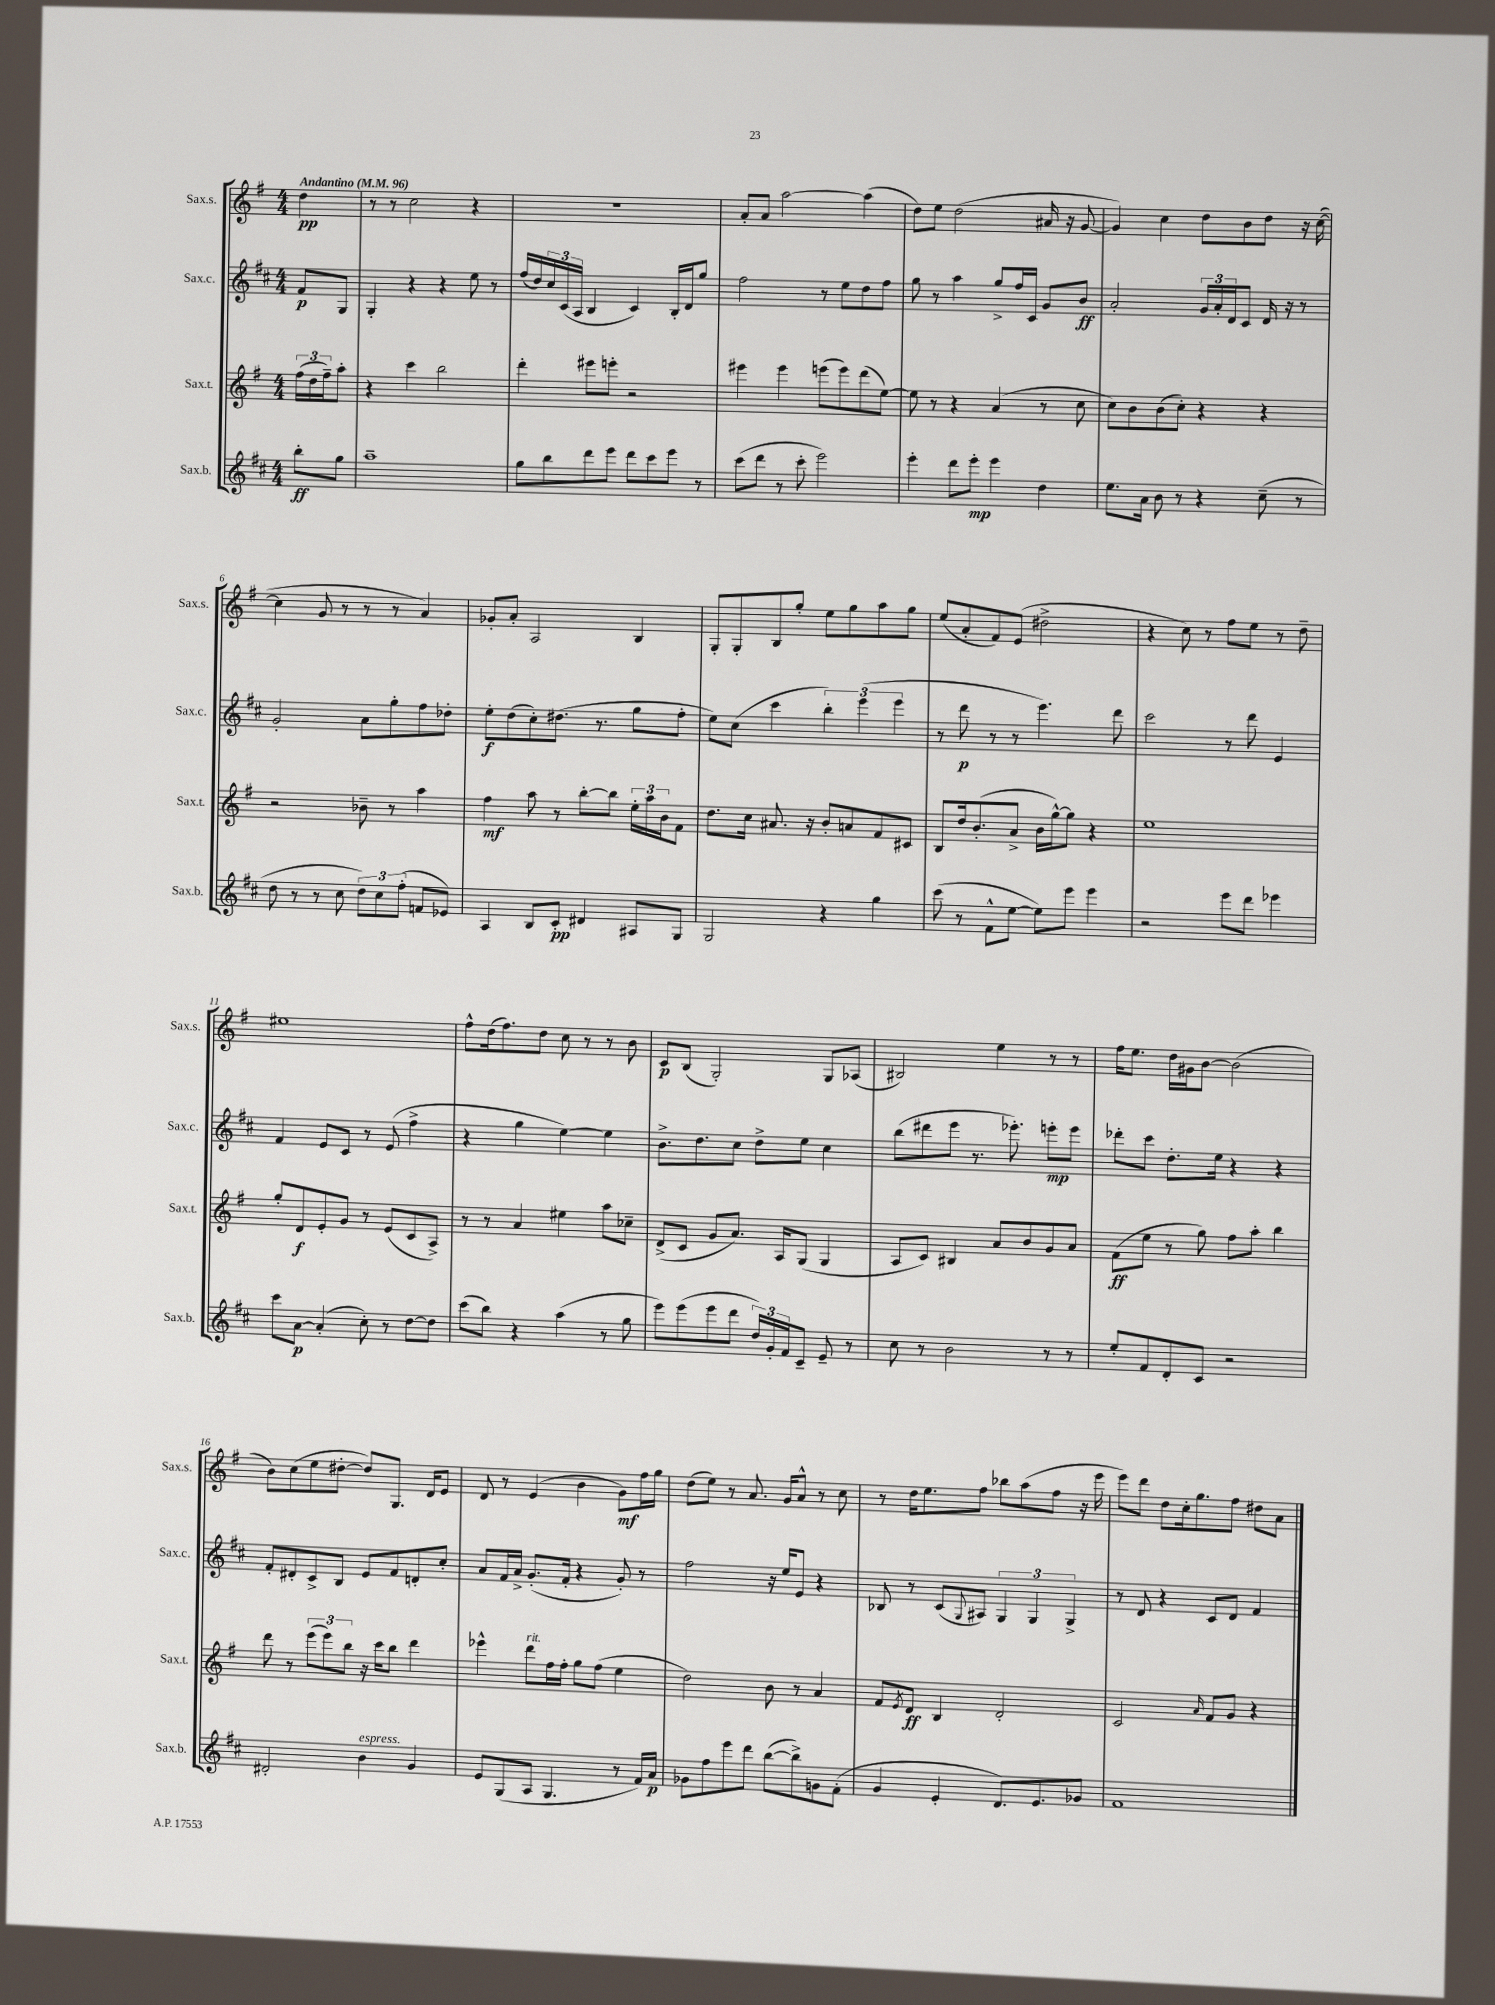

**kern	**kern	**kern	**kern
*staff4	*staff3	*staff2	*staff1
*clefG2	*clefG2	*clefG2	*clefG2
*k[f#c#]	*k[f#]	*k[f#c#]	*k[f#]
*M4/4	*M4/4	*M4/4	*M4/4
*MM96	*MM96	*MM96	*MM96
8bb'	(24ff#	8f#	4dd
.	24dd	.	.
.	24ff#~)	.	.
8gg	8aa'	8G	.
=	=	=	=
1aa~	4r	4G'	8r
.	.	.	8r
.	4ccc	4r	2cc
.	2bb	4r	.
.	.	8ee	4r
.	.	8r	.
=	=	=	=
8gg	4ddd'	(16ff#	1r
.	.	16dd)	.
8bb	.	24cc#	.
.	.	(24c#	.
.	.	24A	.
8ddd	8eee#	4B	.
8eee	8eee'	.	.
8ddd	2r	4c#)	.
8ccc#	.	.	.
8eee	.	16B'	.
.	.	16d	.
8r	.	8gg	.
=	=	=	=
(8ccc#	4eee#	2ff#	8a'
8ddd	.	.	8a
8r	4eee#	.	[2aa
8ccc#'	.	.	.
2eee)	(8eee	8r	.
.	8eee)	8ee	.
.	(8ddd	8dd	(4aa]
.	[8ee)	8ff#	.
=	=	=	=
4eee'	8ee]	8gg	8dd)
.	8r	8r	8ee
8ddd	4r	4aa	(2dd
8eee'	.	.	.
4eee	(4a	8gg^	.
.	.	16ff#	.
.	.	16c#	.
4dd	8r	8g	16a#
.	.	.	16r
.	8cc	8b	[8g
=	=	=	=
8.ee	8cc)	2a'	4g])
.	8b	.	.
16a	.	.	.
8b	(8b	.	4cc
8r	8cc')	.	.
4r	4r	24g	8dd
.	.	24a'	.
.	.	24d	.
.	.	8c#	8b
(8cc#~	4r	16d	8dd
.	.	16r	.
8r	.	8r	16r
.	.	.	([16cc
=	=	=	=
8dd	2r	2g'	4cc]
8r	.	.	.
8r	.	.	8g
8cc#	.	.	8r
12dd)	8b-~	8a	8r
12cc#	.	.	.
.	8r	8gg'	8r
(12ff#'	.	.	.
8f	4aa	8ff#	4a)
8e-)	.	8dd-'	.
=	=	=	=
4A	4ff#	8ee'	8g-'
.	.	(8dd	8a'
8B	8aa	8cc#')	2A
8c#'	8r	(8.dd#	.
4d#	[8bb'	.	.
.	.	8.r	.
.	8bb]	.	.
8A#	24ee'	8gg	4B
.	24aa	.	.
.	24b	.	.
8G	8f#	8ff#'	.
=	=	=	=
2G	8.dd	8ee)	8G'
.	.	(8cc#	8G'
.	16cc	.	.
.	8.a#	4ccc#	8B
.	.	.	8gg'
.	16r	.	.
4r	8b'	6bb')	8ee
.	8a	.	8gg
.	.	(6eee	.
4gg	8f#	.	8aa
.	.	6eee	.
.	8c#	.	8gg
=	=	=	=
(8ccc#	8B	8r	(8ee
8r	16dd	8ddd	8a'
.	(8.b'	.	.
8f#^^	.	8r	8f#)
[8ee	8a^	8r	(8e
8ee])	16b	4.eee)	2dd#^
.	[16gg^^)	.	.
8eee	8gg]	.	.
4eee	4r	.	.
.	.	8ddd	.
=	=	=	=
2r	1ee	2ccc#	4r
.	.	.	8cc)
.	.	.	8r
8eee	.	8r	8ff#
8ddd	.	8ddd	8ee
4eee-	.	4e	8r
.	.	.	8dd~
=	=	=	=
8ccc#	8gg'	4f#	1ee#
[8a	8d	.	.
(4a']	8e'	8e	.
.	8g	8c#	.
8cc#')	8r	8r	.
8r	(8e	(8e	.
[8dd	8c	4ff#^	.
8dd]	8A^)	.	.
=	=	=	=
(8ccc#	8r	4r	8ff#^^
8bb)	8r	.	(16dd
.	.	.	8.ff#)
4r	4a	4gg	.
.	.	.	8dd
(4aa	4ee#	[4ee)	8cc
.	.	.	8r
8r	8aa	4ee]	8r
8gg	8cc-~	.	8b
=	=	=	=
8eee)	(8d^	8.b^	8c
(8eee	8c	.	(8B
.	.	8.dd	.
8eee	8g	.	2G')
8ddd	8.a)	8cc#	.
24dd)	.	8dd^	.
24g'	.	.	.
.	16A	.	.
24f#	.	.	.
8c#~	(8G	8ee	.
8e~	4G	4cc#	8G
8r	.	.	(8A-
=	=	=	=
8cc#	8A	(8bb	2B#)
8r	8c)	8ddd#	.
2b	4B#	8eee	.
.	.	8.r	.
.	8a	.	4ee
.	.	8.eee-')	.
.	8b	.	.
8r	8g	8eee'	8r
8r	8a	8eee	8r
=	=	=	=
8ee'	(8f#	8ddd-'	16ff#
.	.	.	8.ee
8f#	8ee	8ccc#	.
8d'	8r	8.dd'	16dd
.	.	.	16g#
8c#	8gg)	.	[8b
.	.	16ee	.
2r	8ff#	4r	(2b]
.	8aa'	.	.
.	4bb	4r	.
=	=	=	=
2d#'	8ddd	8f#'	8b)
.	8r	8d#'	(8cc
.	(12eee	8c#^	8ee
.	12eee)	.	.
.	.	8B	[8dd#'
.	12bb	.	.
4b	16r	8e	8dd#])
.	16ccc	.	.
.	8bb	8f#	8.G
4g	4ddd	8d'	.
.	.	.	16d
.	.	8cc#'	8e
=	=	=	=
8e	4eee-^^	8a	8d
(8G	.	16f#	8r
.	.	16a^	.
8A	8ddd	(8.g'	(4e
4.G	16ff#	.	.
.	16ff#'	16f#'	.
.	8gg	4r	4b
.	(8ff#	.	.
8r	4ee	8g')	8g)
16f#)	.	8r	16ff#
16a	.	.	16gg
=	=	=	=
8g-	2dd)	2ff#	(8dd
8ff#	.	.	8ee)
8eee	.	.	8r
8ddd	.	.	8.a
([8bb	8b	16r	.
.	.	16ee	16g
8bb^])	8r	8e	8a^^
8g	4a	4r	8r
(8f#'	.	.	8cc
=	=	=	=
4g	8f#	8B-	8r
.	8qe	.	.
.	8d	8r	16dd
.	.	.	8.ee
4e'	4B	(8c#	.
.	.	8qqG	.
.	.	8A#)	8ff#
8.d)	2d'	6G	8bb-
.	.	.	(8aa
.	.	6G	.
8.e	.	.	.
.	.	.	8ff#
.	.	6G^	.
8g-	.	.	16r
.	.	.	16eee
=	=	=	=
1f#	2c	8r	8eee)
.	.	8d	8ddd
.	.	4r	8dd
.	.	.	16cc'
.	.	.	8.gg
.	16qqa	.	.
.	8f#	8c#	.
.	8g	8d	8ff#
.	4r	4f#	8dd#
.	.	.	8a
==	==	==	==
*-	*-	*-	*-
